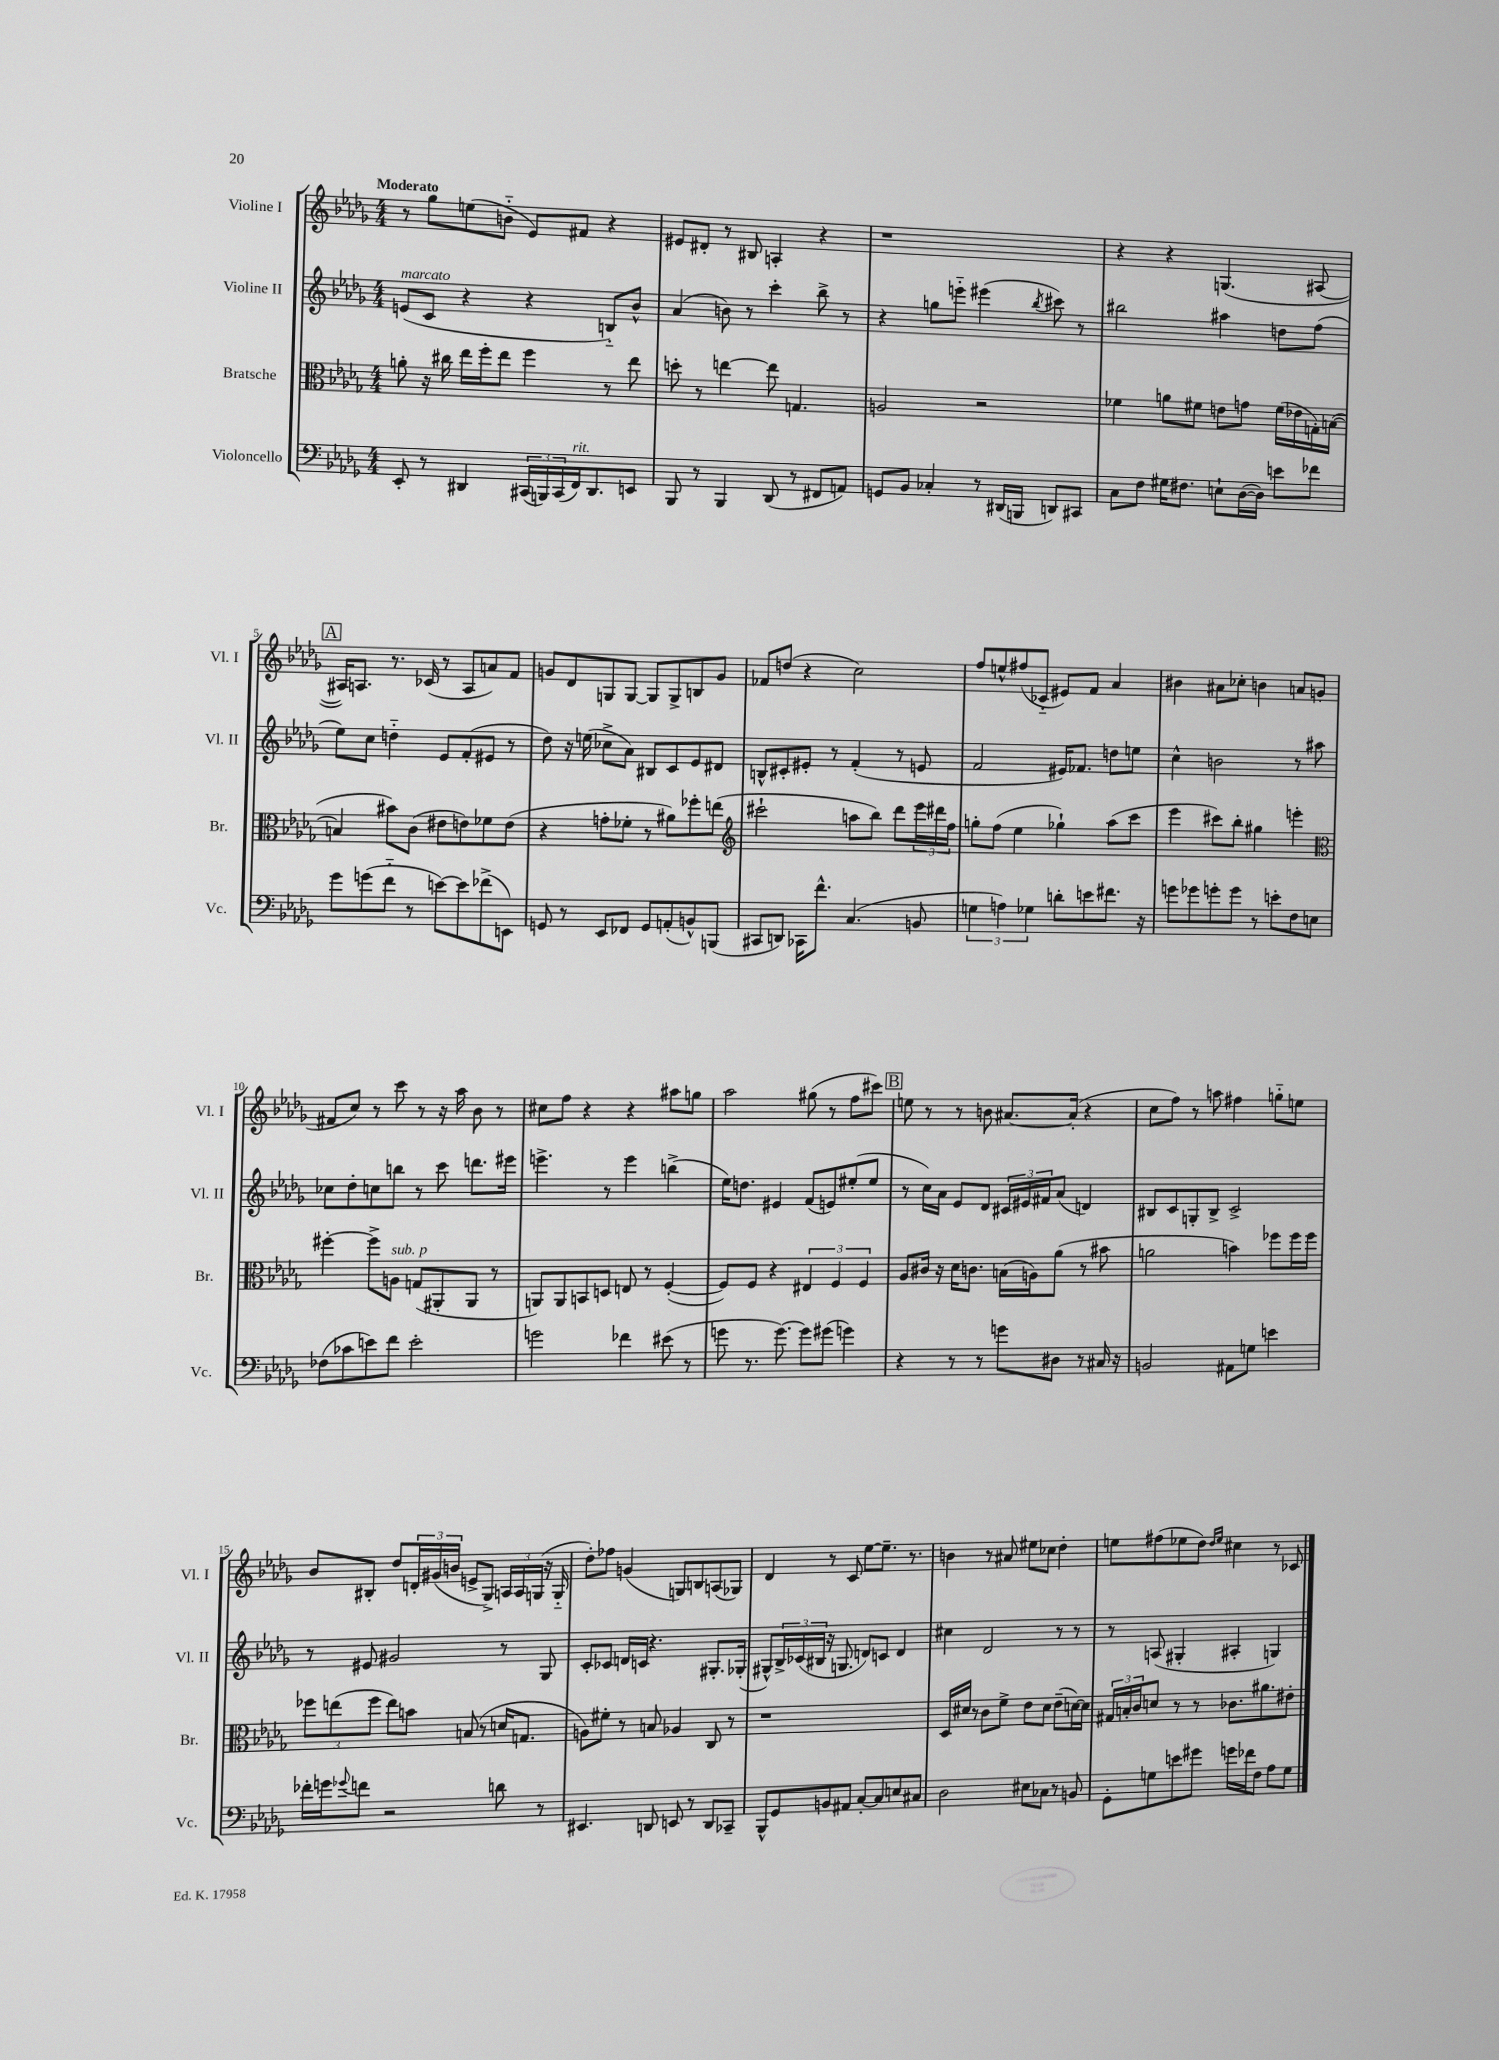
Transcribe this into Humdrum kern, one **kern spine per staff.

**kern	**kern	**kern	**kern
*staff4	*staff3	*staff2	*staff1
*clefF4	*clefC3	*clefG2	*clefG2
*k[b-e-a-d-g-]	*k[b-e-a-d-g-]	*k[b-e-a-d-g-]	*k[b-e-a-d-g-]
*M4/4	*M4/4	*M4/4	*M4/4
8EE-'	8a'	(8e	8r
8r	16r	8c	8gg-
.	16cc#	.	.
4DD#	16ee-	4r	(8ee
.	16ff'	.	.
.	8ee-	.	8b'~
(24CC#	4ff	4r	8e-)
24BBB)	.	.	.
(24CC#	.	.	.
16FF)	.	.	8f#
8.DD#	.	.	.
.	8r	8B'~)	4r
8EE	8ee-	8b-^^	.
=	=	=	=
8BBB-	8dd'	(4a-	8e#
8r	8r	.	8d#'
4BBB-	[4ee	8b)	8r
.	.	8r	8B#
(8DD-	8ee]	4ccc'	4A'
8r	4.G	.	.
8FF#	.	8bb-^	4r
8AA)	.	8r	.
=	=	=	=
8GG	2A	4r	1r
8BB-	.	.	.
4C-'	.	8gg	.
.	.	8eee'~	.
8r	2r	(4eee#	.
(16DD#	.	.	.
16BBB	.	.	.
.	.	8qbb-	.
8DD)	.	8ccc#)	.
8CC#	.	8r	.
=	=	=	=
8C	4f-	2bb#	4r
8F	.	.	.
16G#	8a	.	4r
8.F#	.	.	.
.	8f#	.	.
8E`	8e	4aa#	(4.G
([16D-	8g	.	.
16D-])	.	.	.
8e	(16f#	8dd	.
.	16e-	.	.
8f-	16G')	(8ff	[8A#
.	([16B	.	.
=	=	=	=
8g-	4B]	8ee-)	16A#])
.	.	.	8.A
(8g	.	8cc	.
8f'~	8b#)	4dd'~	8.r
8r	(8c	.	.
.	.	.	(16c-
[8e)	8e#	8e-	8r
8e]	8e)	(8f'	8A
(8f-^	8f-	8e#	8a)
8EE)	(8e	8r	8f
=	=	=	=
8GG	4r	8dd-)	8g
8r	.	16r	8d-
.	.	(16ee	.
8EE-	8g'	8cc-^	8G
8FF-	8f-'	8a-)	[8G
8GG	8r	8B#	8G]
(8AA'	8a#)	8c	8G^
8BB^^)	8ff-'	8e-	8B
(8BBB	(8ee	8d#	8g
=	=	=	=
*	*clefG2	*	*
8CC#	2ccc#`	8B^^	8f-
8DD)	.	8c#'	(8dd
16CC-	.	8e#'	4r
8.f^^	.	.	.
.	.	8r	.
(4.C	8aa	(4f'	2cc)
.	8bb-)	.	.
.	8ddd-	8r	.
8BB	24eee-	8e	.
.	24ddd#	.	.
.	24ff	.	.
=	=	=	=
6G	8gg'	2f	8ff
.	(8ff	.	8ee^^
6A)	.	.	.
.	4ee-	.	(8ff#
6G-	.	.	.
.	.	.	8c-'~
8d'	4gg-`)	16e#)	8e#)
.	.	8.f-	.
8e	.	.	8f
8.f#	(8aa-	8dd	4a-
.	8ccc	8ee	.
16r	.	.	.
=	=	=	=
8g	4eee-	4cc^^	4b#
8g-	.	.	.
8g'	8ccc#)	2b	8a#
8g	8bb-'	.	8cc-'
8r	4gg#	.	4b
8e'	.	.	.
8F	4eee'	8r	8a
8E	.	8aa#	(8g
=	=	=	=
*	*clefC3	*	*
(8F-	[4ff#'	8cc-	8f#
8c-	.	8dd-'	8cc)
8e)	8ff#^]	8cc	8r
8f	8A	8bb	8ccc
2e'	(8G	8r	8r
.	8AA#'	8ccc	16r
.	.	.	16aa-
.	8AA#	8.ddd	8b-
.	8r	.	8r
.	.	16eee#	.
=	=	=	=
2g	8AA)	4.eee^	8cc#
.	8AA	.	8ff
.	8BB	.	4r
.	8D	8r	.
4f-	8E	4eee	4r
.	8r	.	.
(8e#	([4F'	(4bb^	8aa#
8r	.	.	8gg
=	=	=	=
8g	8F])	16ee-)	2aa-
.	.	8.dd	.
8.r	8F	.	.
.	4r	4e#	.
[8.g)	.	.	.
8g]	6E#	(8f	(8gg#
(8g#	.	8e)	8r
.	6F	.	.
4g)	.	(8ee#'	8ff
.	6F	.	.
.	.	8ee#	8ccc#)
=	=	=	=
4r	8A-	8r	8ee
.	16c#	16cc)	8r
.	16r	16a-	.
8r	16d-	8e-	8r
.	8.c	.	.
8r	.	8d-	8b
8g	(16B	24c#	[8.a#
.	.	24e#	.
.	16A)	.	.
.	.	24f#	.
8D#	(8a-	(8a-	.
.	.	.	(16a#']
8r	8r	4d)	4r
16C#	8b#	.	.
16r	.	.	.
=	=	=	=
2BB	2a	8B#	8cc
.	.	8c	8ff)
.	.	8G'	8r
.	.	8B#^	8aa
8AA#	4b)	2c^	4ff#
8G	.	.	.
4e	8ff-	.	8gg'~
.	16ff-	.	8ee
.	16ff-	.	.
=	=	=	=
16f-'	12ff-	8r	8b-
16g	.	.	.
.	(12ee	.	.
8qqg-	.	.	.
8f	.	8e#	8B#'
.	12ff-	.	.
2r	8ee)	2g#	8dd-
.	8b	.	24d'
.	.	.	(24g#
.	.	.	24b
.	(8B	.	8e^
.	8r	.	8G-^)
8d	16d	8r	24A
.	.	.	24A
.	8.G	.	.
.	.	.	(24G
8r	.	8G-	16r
.	.	.	16G'~
=	=	=	=
4.EE#	8A)	8c'	8dd-')
.	8f#'	8c-	8ff-
.	8r	16d	(4g
.	.	16c	.
8DD	8B	4.r	.
8EE	4A-	.	8G)
8r	.	.	8B
8DD	8C	8.G#'	(8A
8CC-~	8r	.	8G-)
.	.	(16G-'	.
=	=	=	=
8BBB-^^	1r	8G#^^)	4d-
8GG-	.	24B-^	.
.	.	(24c-	.
.	.	24B#	.
8BB	.	16r	8r
.	.	8.G	.
8AA#	.	.	8c
[8C'	.	8d)	[8ee-
8C]	.	8c	8.ee-~]
8E	.	4d	.
.	.	.	8.r
8C#	.	.	.
=	=	=	=
2D-	16D-	4cc#	4b
.	16d#	.	.
.	8r	.	.
.	8c	2d-	8r
.	8f^	.	8a#
8E#	8e-	.	8ee#
8C-	8d#	.	8cc-
8r	(8e-~	8r	4dd-'
8BB	[16d)	8r	.
.	16d]	.	.
=	=	=	=
8GG-'	24G#	8r	8ee
.	24B'	.	.
.	24c	.	.
8G	8d	(8A	(8ff#
8e	8r	4G#'	8ee-
8g#	8r	.	8dd-)
.	.	.	16qqdd-
.	.	.	16qqee-
16g	8.c-	4A#'	4cc#
16f-	.	.	.
8F	.	.	.
.	8.a#	.	.
8A-	.	4G)	8r
8G	8e#'	.	8c-
==	==	==	==
*-	*-	*-	*-
